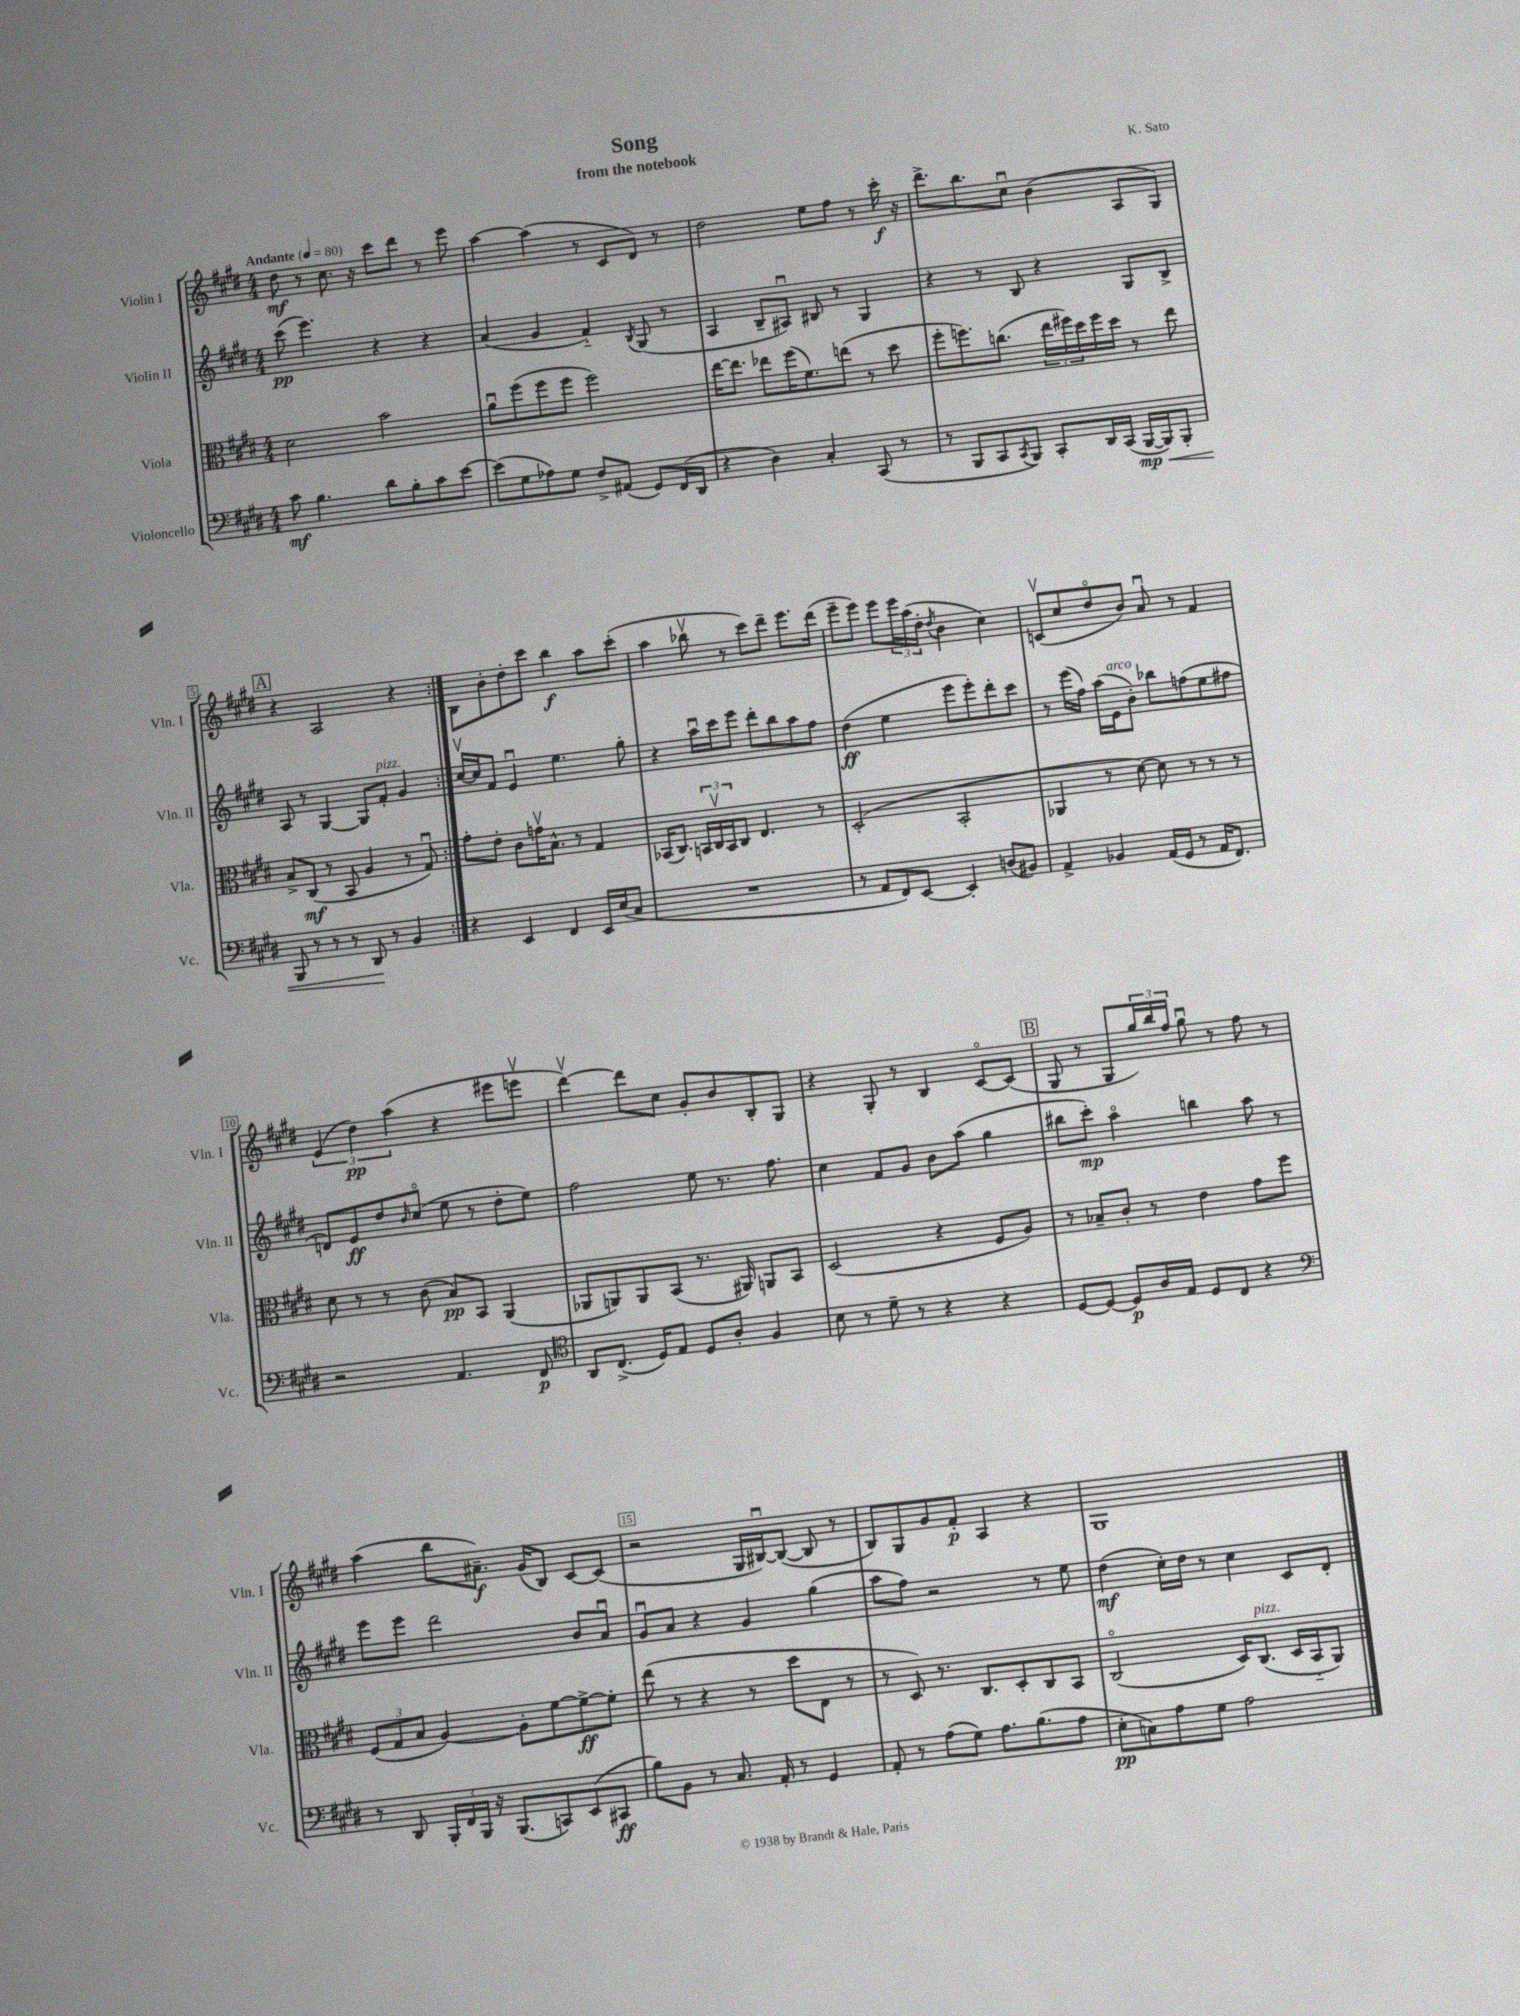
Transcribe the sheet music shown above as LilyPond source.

\header { title = "Song" composer = "K. Sato" subtitle = "from the notebook" }
<<
\new StaffGroup <<
\new Staff = "s0" \with { instrumentName = "Violin I" shortInstrumentName = "Vln. I" } {
    \clef treble \key e \major \numericTimeSignature \time 4/4 \tempo "Andante" 4 = 80
    \repeat volta 2 { dis''8\mf r8 cis''8. r16 cis'''8 dis'''8 r8 e'''8 |
    a''4~ a''4( r8 cis'8 dis'8) r8 |
    dis''2 e''8 fis''8 r8 cis'''16-.\f r16 |
    dis'''8.-> b''8. cis''8\downbow b'4( a8 gis8) |
    \mark \markup { \box "A" } r4 a2 r4 | }
    b8 b'8-. dis''8-. cis'''8 b''4\f a''8 cis'''8-.( |
    a''4 bes''8\upbow r8 cis'''8) dis'''8-- e'''8. dis'''16( |
    e'''8-- e'''8) e'''8 \tuplet 3/2 { e'''16 a''16( dis''16-. } \acciaccatura { dis''8 } b'4 cis''4) |
    c'8\upbow( cis''8 dis''8\flageolet b'8) a'8\downbow r8 fis'4 |
    \tuplet 3/2 { e'4( dis''4\pp) a''4( } r4 eis'''8 e'''8\upbow |
    dis'''4~\upbow) dis'''8 cis''8 gis'8-. b'8 b8-. gis8 |
    r4 gis8-. r8 b4 cis'8~\flageolet cis'8( |
    \mark \markup { \box "B" } gis8 r8 gis8 \tuplet 3/2 { gis''16) b''16 fis''16 } gis''8\downbow r8 fis''8 r8 |
    a''4( b''8 ais'8.--\f) gis'16( b8) cis'8~ cis'8( |
    r2 gis16 bis16~\downbow) bis8~( bis8 r8 |
    b8) gis8 gis'8 fis'8-.\p a4 r4 |
    gis1 \bar "|." |
}
\new Staff = "s1" \with { instrumentName = "Violin II" shortInstrumentName = "Vln. II" } {
    \clef treble \key e \major \numericTimeSignature \time 4/4
    \repeat volta 2 { cis'''8\pp( e'''4.) r4 r4 |
    a'4( gis'4 fis'4-_) \acciaccatura { b8 } gis8( r8 |
    a4 b8-- ais8\downbow) bis8 r8 gis4 |
    r4 r8 b8 r4 gis8 b8-> |
    \mark \markup { \box "A" } a8 r8 gis4~ gis8 fis'8-.^\markup { \italic "pizz." } gis'4 | }
    cis''16~\upbow cis''16 fis'8 e'4\downbow e''4. gis''8-. |
    r4 a''16\downbow cis'''16 e'''8 dis'''8-. b''8 a''8 fis''8 |
    dis''4\ff( e''4 e'''8 e'''8-.) dis'''8-. cis'''8 |
    r8 e'''16( fis''16) a''16( e'16^\markup { \italic "arco" } b'8-.) bes''8 f''8( e''8 fis''8 |
    d'8) e'8\ff dis''8 \grace { b'16 } cis''8\flageolet( e''8 r8 dis''8-. e''8) |
    fis''2 e''8 r8. fis''8. |
    cis''4 fis'8 gis'8 b'8 a''8( gis''4 |
    \mark \markup { \box "B" } bis''8 cis'''8-.\mp) a''4\flageolet b''4 a''8 r8 |
    e'''8 e'''8 dis'''2 b'8 a'8\downbow |
    gis'8\downbow a'8 r4 gis'4 gis''4( |
    a''8 fis''8) r2 r8 e''8 |
    dis''4\mf( cis''16-.) dis''16 r8 cis''4 cis'8 dis'8-. \bar "|." |
}
\new Staff = "s2" \with { instrumentName = "Viola" shortInstrumentName = "Vla." } {
    \clef alto \key e \major \numericTimeSignature \time 4/4
    \repeat volta 2 { dis'2 b'2 |
    a'8\downbow fis''8( fis''8 fis''8 fis''2) |
    e''16~ e''8. ees''8 fis''16( fis'8.) e''8( r8 dis''8 |
    fis''8-. f''8.) c''8.( \tuplet 3/2 { e''16 fis''16) dis''16 } fis''16 dis''16 r8 e''8 |
    \mark \markup { \box "A" } b8-> cis8\mf( r8 b,8 a4 r8 gis8\downbow) | }
    gis'8-. e'8-. cis'8 g'16\upbow b8.-^ r8 gis4 |
    bes,16( cis8.) \tuplet 3/2 { b,16 cis16\upbow b,16 } cis8 e4. r8 |
    dis2-.( b,2-. |
    aes,4 r8 dis'8~) dis'8 r8 r8 r8 |
    dis'8 r8 r8 cis'8( b8\pp) b,8 a,4( |
    aes,8 a,8) a,8 b,8( r8. ais,16) a,8 b,8 |
    dis2( r4 fis8 a8) |
    \mark \markup { \box "B" } r8 bes8-- cis'8-. r8 e'4 gis'8 fis''8 |
    \tuplet 3/2 { fis8( gis8 b8 } a4~) a8-. fis'8~ fis'8~->\ff fis'8-. |
    e''8( r8 r4 r8 dis''8 e8 r8 |
    r8 dis8) r8. cis8. dis8-. cis8 b,8 |
    cis2\flageolet( dis16) cis8.^\markup { \italic "pizz." }( dis16 b,16-_ a,8) \bar "|." |
}
\new Staff = "s3" \with { instrumentName = "Violoncello" shortInstrumentName = "Vc." } {
    \clef bass \key e \major \numericTimeSignature \time 4/4
    \repeat volta 2 { cis'8\mf b4. dis'8 b8-. cis'8 e'8~ |
    e'8( gis8 aes8) gis8 fis8-> ais,8( gis,8) fis,16( dis,16 |
    r4 dis4) cis4-. cis,8( r8 |
    r8 b,,8 cis,8 \acciaccatura { cis,8 } b,,8) cis,8-. dis,16 cis,16( b,,16~\mp\< b,,16) b,,8-. |
    \mark \markup { \box "A" } b,,8 r8 r8 r8 dis,8\! r8 b,4 | }
    r4 e,4 fis,4 e,16 e16( cis8 |
    R1 |
    r8 a,8 fis,8) e,8~ e,4-. d8( bis,8) |
    a,4-> bes,4 a,16( gis,16 r8 a,16 fis,8.) |
    r2 a,4. fis,8\p |
    \clef tenor a,8 cis8.->( dis16) e8 dis8 a8-. fis4 |
    b8 r8 dis'8-- r8 r4 r4 |
    \mark \markup { \box "B" } dis8~ dis8~ dis8\p a16 e16 dis8 cis8 r4 |
    \clef bass r8 dis,8 \tuplet 3/2 { b,,16-. fis,16 b,,16 } r16 b,,8.( c,8) e,8( cis,8\ff |
    b8) b,8 r8 cis8. a,16-. r8 gis,4 |
    a,8-. r8 a8( gis8) a8. b8.( a8 |
    e8-.\pp c8) a8 gis8 a2 \bar "|." |
}
>>
>>
\layout { \context { \Score \override BarNumber.break-visibility = ##(#f #t #t) barNumberVisibility = #(every-nth-bar-number-visible 5) \override BarNumber.stencil = #(make-stencil-boxer 0.1 0.3 ly:text-interface::print) } }
